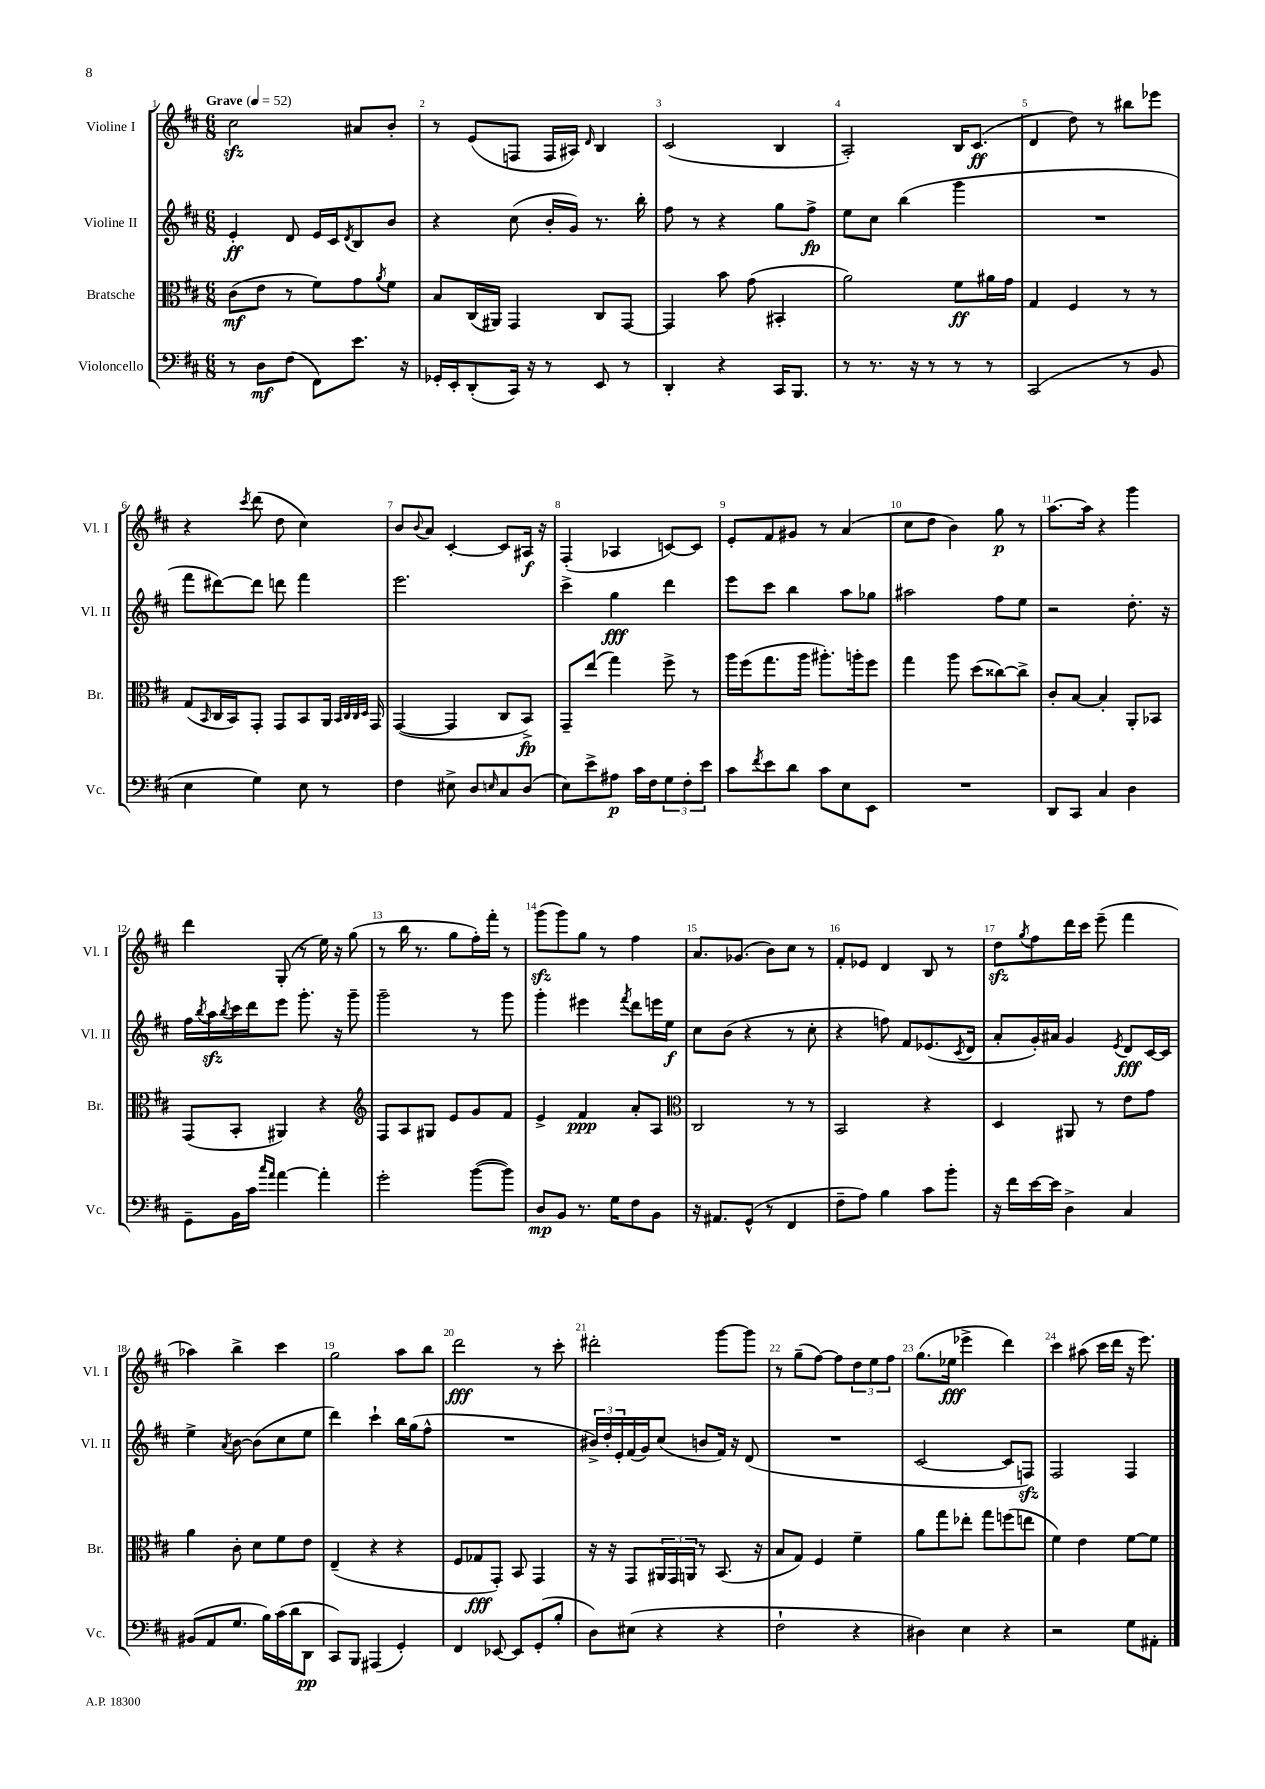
<<
\new StaffGroup <<
\new Staff = "s0" \with { instrumentName = "Violine I" shortInstrumentName = "Vl. I" } {
    \clef treble \key d \major \numericTimeSignature \time 6/8 \tempo "Grave" 4 = 52
    cis''2\sfz ais'8 b'8-. |
    r8 e'8( f8 f16 ais16) \grace { d'16 } b4 |
    cis'2( b4 |
    a2-.) b16 cis'8.\ff( |
    d'4 d''8) r8 bis''8 ees'''8 |
    r4 \acciaccatura { cis'''8 } d'''8( d''8 cis''4) |
    b'8 \appoggiatura { b'8 } a'8 cis'4~-. cis'8 ais16\f r16 |
    fis4-.( aes4 c'8~) c'8 |
    e'8-. fis'8 gis'8 r8 a'4( |
    cis''8 d''8 b'4) g''8\p r8 |
    a''8.~ a''16 r4 g'''4 |
    d'''4 g8-.( r8 e''16) r16 g''8( |
    r8 b''16 r8. g''8 fis''16-.) fis'''16-. r8 |
    g'''8\sfz( g'''8) g''8 r8 fis''4 |
    a'8. ges'8.( b'8) cis''8 r8 |
    fis'8-. ees'8 d'4 b8 r8 |
    d''8\sfz \acciaccatura { g''8 } fis''8 d'''16 cis'''16 e'''8--( fis'''4 |
    aes''4) b''4-> cis'''4 |
    g''2 a''8 b''8 |
    d'''2\fff r8 cis'''8-. |
    dis'''2-. g'''8~ g'''8 |
    r8 g''8--( fis''8~) fis''8 \tuplet 3/2 { d''8 e''8 fis''8 } |
    g''8.( ees''16\fff ees'''4-> d'''4) |
    cis'''4 ais''8( cis'''16 d'''16 r16 e'''8.) \bar "|." |
}
\new Staff = "s1" \with { instrumentName = "Violine II" shortInstrumentName = "Vl. II" } {
    \clef treble \key d \major \numericTimeSignature \time 6/8
    e'4-.\ff d'8 e'16 cis'16 \acciaccatura { d'8 } b8 b'8 |
    r4 cis''8( b'16-. g'16) r8. b''16-. |
    fis''8 r8 r4 g''8 fis''8->\fp |
    e''8 cis''8 b''4( g'''4 |
    R2. |
    fis'''8 dis'''8~) dis'''8 d'''8 fis'''4 |
    e'''2. |
    cis'''4-> g''4\fff d'''4 |
    e'''8 cis'''8 b''4 a''8 ges''8 |
    ais''2 fis''8 e''8 |
    r2 d''8.-. r16 |
    fis''16 \acciaccatura { b''8 } a''16\sfz \acciaccatura { b''8 } cis'''16 d'''16 e'''8 g'''8.-. r16 g'''8-- |
    g'''2-- r8 g'''8 |
    g'''4-. eis'''4 \acciaccatura { fis'''8 } d'''8 e'''16 e''16\f |
    cis''8 b'8( r4 r8 cis''8-. |
    r4 f''8) fis'8 ees'8.( \acciaccatura { cis'8 } d'16 |
    a'8-. g'16-.) ais'16 g'4 \acciaccatura { e'8 } d'8\fff cis'16~ cis'16 |
    e''4-> \acciaccatura { a'8 } b'8~ b'8( cis''8 e''8 |
    d'''4) cis'''4-! b''16 g''16( fis''8-^ |
    R2. |
    \tuplet 3/2 { bis'16->) d''16-. e'16-. } fis'16( g'16) cis''8( b'8 fis'16) r16 d'8( |
    R2. |
    cis'2~ cis'8 f8\sfz) |
    fis2 fis4 \bar "|." |
}
\new Staff = "s2" \with { instrumentName = "Bratsche" shortInstrumentName = "Br." } {
    \clef alto \key d \major \numericTimeSignature \time 6/8
    cis'8\mf( e'8 r8 fis'8) g'8 \acciaccatura { a'8 } fis'8 |
    b8 cis16( ais,16) g,4 cis8 g,8~ |
    g,4 b'8 g'8( bis,4-. |
    a'2) fis'8\ff ais'16 g'16 |
    g4 fis4 r8 r8 |
    g8( \grace { b,16 } cis16 b,16) g,8-. g,8 b,8 a,16 \grace { b,32 cis32 cis32 d32 } g,16 |
    g,4~( g,4 cis8 b,8->\fp) |
    g,8-- e''8( g''4) fis''8-> r8 |
    a''16 fis''16( g''8. a''16 ais''8.-.) a''16-. fis''8 |
    g''4 a''8 d''8( cisis''8~) cisis''8-> |
    cis'8-. b8~ b4-. a,8-. bes,8 |
    g,8( b,8-. ais,4) r4 |
    \clef treble fis8 a8 gis8 e'8 g'8 fis'8 |
    e'4-> fis'4\ppp a'8-. a8 |
    \clef alto cis2 r8 r8 |
    b,2 r4 |
    d4 ais,8 r8 e'8 g'8 |
    a'4 cis'8-. d'8 fis'8 e'8 |
    e4--( r4 r4 |
    fis8 ges8\fff g,8-.) b,8 g,4 |
    r16 r16 g,8 \tuplet 3/2 { ais,16 g,16 a,16 } r8 b,8.( r16 |
    b8 g8) fis4 fis'4-- |
    a'8 g''8 ees''8-. g''8 f''8( e''8 |
    fis'4) e'4 fis'8~ fis'8 \bar "|." |
}
\new Staff = "s3" \with { instrumentName = "Violoncello" shortInstrumentName = "Vc." } {
    \clef bass \key d \major \numericTimeSignature \time 6/8
    r8 d8\mf fis8( fis,8) e'8. r16 |
    ges,16-. e,16-. d,8-.( cis,16) r16 r8 e,8 r8 |
    d,4-. r4 cis,16 b,,8. |
    r8 r8. r16 r8 r8 r8 |
    cis,2( r8 b,8 |
    e4 g4) e8 r8 |
    fis4 eis8-> d8 \grace { e16 } cis8 d8( |
    e8) e'8-> ais8\p cis'16 fis16 \tuplet 3/2 { g8 fis8-. e'8 } |
    cis'8 \acciaccatura { fis'8 } e'8 d'8 cis'8 e8 e,8 |
    R2. |
    d,8 cis,8 cis4 d4 |
    g,8-- b,16 cis'16 \grace { cis''16 a'16 } a'4~ a'4-. |
    g'2-. b'8~( b'8) |
    d8\mp b,8 r8. g16 fis8 b,8 |
    r16 ais,8. g,8-^( r8 fis,4 |
    fis8-- a8) b4 cis'8 b'8-. |
    r16 fis'16 e'16~ e'16 d4-> cis4 |
    bis,8( a,8 g8. b16) cis'16( d'16 d,8\pp |
    cis,8) b,,8 ais,,4( g,4-.) |
    fis,4 ees,8~ ees,8 g,8-.( b8-. |
    d8) eis8( r4 r4 |
    fis2-! r4 |
    dis4) e4 r4 |
    r2 g8 ais,8-. \bar "|." |
}
>>
>>
\layout { \context { \Score \override BarNumber.break-visibility = ##(#f #t #t) barNumberVisibility = #all-bar-numbers-visible } }
